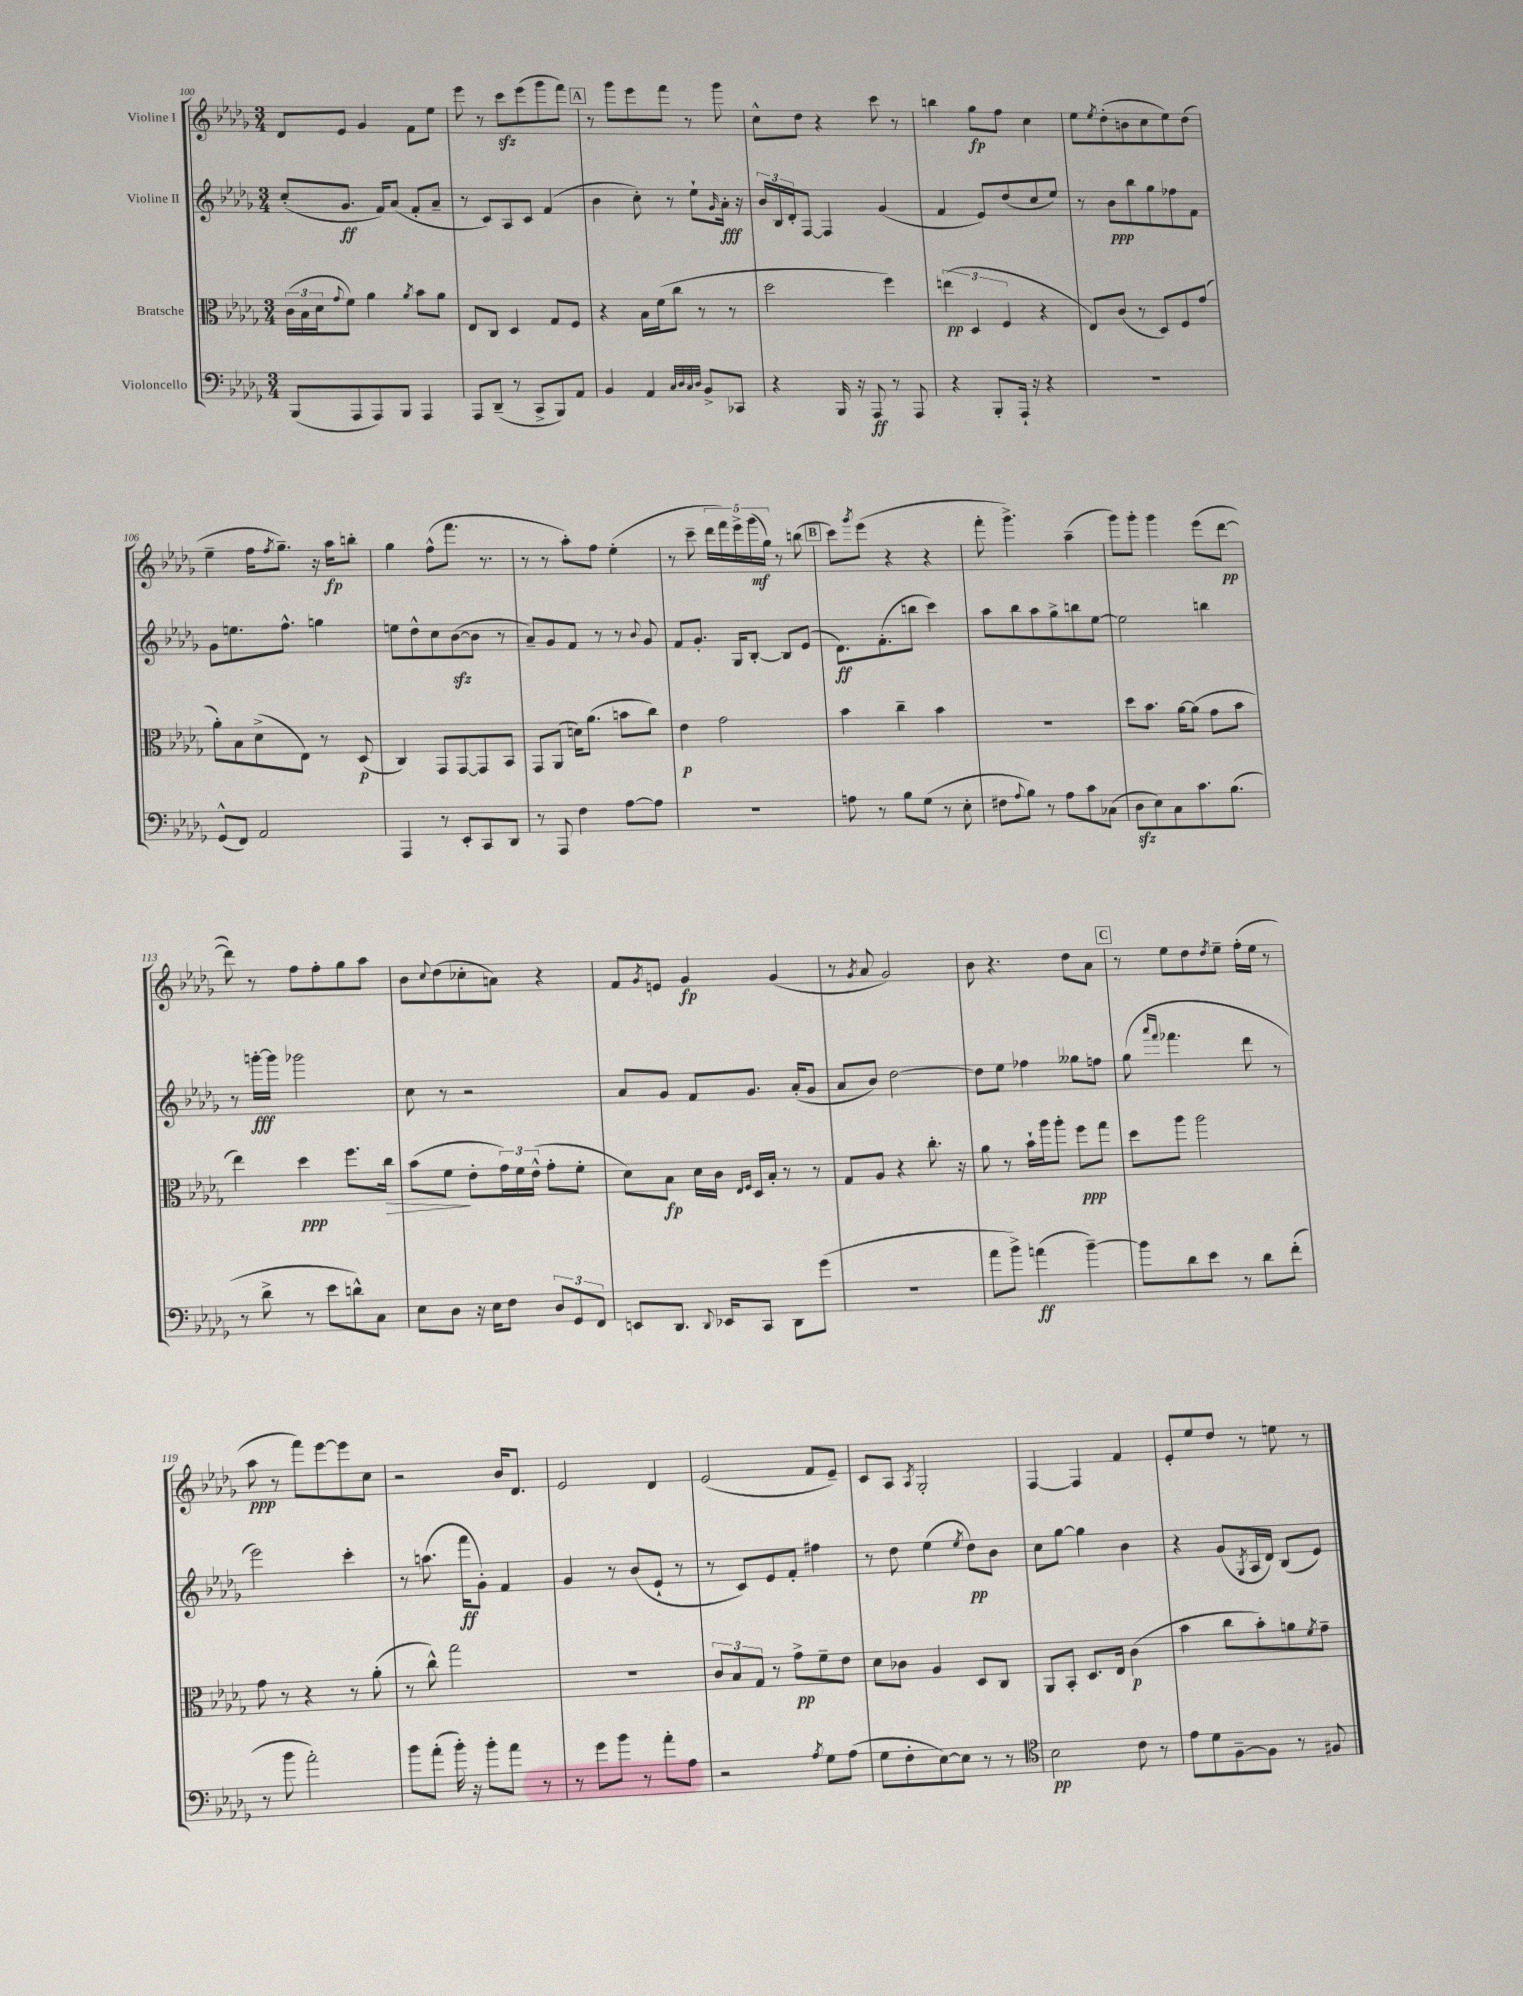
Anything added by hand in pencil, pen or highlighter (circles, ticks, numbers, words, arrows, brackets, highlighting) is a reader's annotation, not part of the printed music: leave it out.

**kern	**dynam	**kern	**dynam	**kern	**dynam	**kern	**dynam
*part4	*part4	*part3	*part3	*part2	*part2	*part1	*part1
*staff4	*staff4	*staff3	*staff3	*staff2	*staff2	*staff1	*staff1
*I"Violoncello	*	*I"Bratsche	*	*I"Violine II	*	*I"Violine I	*
*clefF4	*	*clefC3	*	*clefG2	*	*clefG2	*
*k[b-e-a-d-g-]	*	*k[b-e-a-d-g-]	*	*k[b-e-a-d-g-]	*	*k[b-e-a-d-g-]	*
*M3/4	*	*M3/4	*	*M3/4	*	*M3/4	*
=100	=100	=100	=100	=100	=100	=100	=100
(8BBB-/L	.	(24c\LL	.	(8cc'/L	.	8d-/L	.
.	.	24B-\	.	.	.	.	.
.	.	24d-\J	.	.	.	.	.
.	.	8qqg-/	.	.	.	.	.
8AAA-/	.	8f\J)	.	8.g-/J	ff	8e-/J	.
8AAA-/)	.	4a-\	.	.	.	4g-/	.
.	.	.	.	16f/KL)	.	.	.
8BBB-/J	.	.	.	(8a-/J	.	.	.
.	.	8qa-/	.	.	.	.	.
4AAA-/	.	8b-\L	.	8f'/L	.	8f\L	.
.	.	8a-\J	.	8a-~/J	.	8ee-\J	.
=101	=101	=101	=101	=101	=101	=101	=101
8AAA-/L	.	8E-/L	.	8r	.	8eee-\	.
(8DD-~/J	.	8C/J	.	8c/L)	.	8r	.
8r	.	4D-/	.	8A-/	.	8ccczz\L	.
8CC^/L	.	.	.	8c/J	.	(8eee-\	.
8BBB-/)	.	8G-/L	.	(4f/	.	8ggg-\	.
8AA-/J	.	8F/J	.	.	.	8fff\J)	.
!!LO:REH:place=s1:t=A
=102	=102	=102	=102	=102	=102	=102	=102
4BB-/	.	4r	.	4b-\	.	8r	.
.	.	.	.	.	.	8ggg-\L	.
4AA-/	.	16B-\LL	.	8cc'\)	.	8eee-\	.
.	.	(16f\J	.	.	.	.	.
.	.	8cc\J	.	8r	.	8fff\J	.
32qqC/LLL	.	.	.	.	.	.	.
32qqD-/	.	.	.	.	.	.	.
32qqC/	.	.	.	.	.	.	.
32qqD-/JJJ	.	.	.	.	.	.	.
8BB-^/L	.	8r	.	8ee-`\L	.	8r	.
.	.	.	.	16qqg-/	.	.	.
8CC-X/J	.	8r	.	16a-'\Jk	fff	8ggg-\	.
.	.	.	.	16r	.	.	.
=103	=103	=103	=103	=103	=103	=103	=103
4r	.	2dd-\	.	24b-/LL	.	8cc^^\L	.
.	.	.	.	24B-/	.	.	.
.	.	.	.	24d-'/J	.	.	.
.	.	.	.	[8F/J	.	8dd-\J	.
16BBB-/	.	.	.	4F/]	.	4r	.
16r	.	.	.	.	.	.	.
8AAA-/	ff	.	.	.	.	.	.
8r	.	4ff\)	.	(4g-/	.	8ccc\	.
8AAA-/	.	.	.	.	.	8r	.
=104	=104	=104	=104	=104	=104	=104	=104
4r	.	(6een\	pp	4f/	.	4bbn\	.
.	.	6D-/	.	.	.	.	.
8BBB-'/L	.	.	.	8e-/L)	.	8gg-\L	fp
.	.	6F/	.	.	.	.	.
16AAA-`/Jk	.	.	.	(8dd-/	.	8ff\J	.
16r	.	.	.	.	.	.	.
4r	.	4r	.	8cc/	.	4cc\	.
.	.	.	.	8ee-/J)	.	.	.
=105	=105	=105	=105	=105	=105	=105	=105
2.r	.	8E-/L)	.	8r	.	8ee-\L	.
.	.	.	.	.	.	8qee-/	.
.	.	(8c/J	.	8b-\L	ppp	(8dd-'\	.
.	.	8r	.	8bb-\	.	8bn\	.
.	.	8D-/L)	.	8gg-\	.	8cc\	.
.	.	8F/	.	8ff-X\	.	8ee-\)	.
.	.	(8g-/J	.	8f\J	.	(8dd-\J	.
!!LO:LB:g=z
=106	=106	=106	=106	=106	=106	=106	=106
(8GG-^^/L	.	8a-'\L)	.	8g-\L	.	4ee-~\	.
8FF/J)	.	8B-\	.	8.een\	.	.	.
2AA-/	.	(8d-^\	.	.	.	16ff\KL	.
.	.	.	.	.	.	8qff/	.
.	.	.	.	8.ff^^\J	.	8.gg-~\J)	.
.	.	8E-\J)	.	.	.	.	.
.	.	8r	.	4ggn\	.	16r	.
.	.	.	.	.	.	16aa-\KL	fp
.	.	(8D-/	p	.	.	8bbn'\J	.
=107	=107	=107	=107	=107	=107	=107	=107
4AAA-/	.	4C/)	.	8een\L	.	4gg-\	.
.	.	.	.	8dd-^^\	.	.	.
8r	.	8GG-/L	.	8cc\	.	(8ff^^\L	.
8EE-'/L	.	[8GG-/	.	([8b-zz\	.	8.fff\J	.
8CC/	.	8GG-/]	.	8b-\J]	.	.	.
.	.	.	.	.	.	8.r	.
8DD-/J	.	8BB-/J	.	8r	.	.	.
=108	=108	=108	=108	=108	=108	=108	=108
8r	.	8GG-/L	.	8a-~/L)	.	8r	.
8AAA-/	.	(8AA-/J	.	8g-/	.	8r	.
4F\	.	16dn\KL)	.	8f/J	.	8aa-'\L)	.
.	.	(8.a-\J	.	.	.	.	.
.	.	.	.	8r	.	8ff\J	.
[8A-\L	.	8bn\L	.	8r	.	(4ee-'\	.
.	.	.	.	8qqb-/	.	.	.
8A-\J]	.	8cc\J)	.	8g-/	.	.	.
=109	=109	=109	=109	=109	=109	=109	=109
2.r	.	4e-\	p	8f/L	.	8r	.
.	.	.	.	8.g-'/J	.	8ccc~\	.
.	.	2g-\	.	.	.	20ddd-\LL	.
.	.	.	.	.	.	20fff\)	.
.	.	.	.	16G-/KL	.	.	.
.	.	.	.	.	.	20eee-^\	.
.	.	.	.	[8B-'/J	.	.	.
.	.	.	.	.	.	(20ggg-\	mf
.	.	.	.	.	.	20gg-\JJ)	.
.	.	.	.	8B-/L]	.	8r	.
.	.	.	.	(8e-/J	.	(8bbn\	.
!!LO:REH:place=s1:t=B
=110	=110	=110	=110	=110	=110	=110	=110
8An\	.	4b-\	.	8.d-\L)	ff	8ccc\L)	.
.	.	.	.	.	.	8qggg-/	.
8r	.	.	.	.	.	(8eee-\J	.
.	.	.	.	(8.f'\	.	.	.
8B-\L	.	4cc~\	.	.	.	4r	.
(8G-\J	.	.	.	8bbn\J	.	.	.
8r	.	4b-\	.	4ccc\)	.	4r	.
8E-'\	.	.	.	.	.	.	.
=111	=111	=111	=111	=111	=111	=111	=111
8F#X\L	.	2.r	.	8aa-\L	.	8fff'\	.
8qqA-/	.	.	.	.	.	.	.
8B-\J)	.	.	.	8bb-\	.	4.ggg-^\)	.
8r	.	.	.	8aa-\	.	.	.
8A-\L	.	.	.	8gg-^\	.	.	.
8c\	.	.	.	8bbn\	.	(4aa-~\	.
(8C-X\J	.	.	.	[8ee-\J	.	.	.
=112	=112	=112	=112	=112	=112	=112	=112
8D-zz\L	.	8dd-\L	.	2ee-\]	.	8ggg-\L)	.
8E-\)	.	8.b-\J	.	.	.	8ggg-'\J	.
8C\	.	.	.	.	.	4ggg-\	.
.	.	[16a-\KL	.	.	.	.	.
8.c\	.	(8a-\J]	.	.	.	.	.
.	.	8g-\L	.	4bbn\	.	(8eee-\L	.
(8.B-\J	.	.	.	.	.	.	.
.	.	8b-\J	.	.	.	[8ddd-\J	pp
!!LO:LB:g=z
=113	=113	=113	=113	=113	=113	=113	=113
8r	.	4ee-\)	.	8r	.	8ddd-\])	.
8d-^\	.	.	.	[16gggn'\LL	fff	8r	.
.	.	.	.	16ggg\JJ]	.	.	.
8r	.	4dd-\	ppp	2ggg-X\	.	8ff\L	.
8e-\L	.	.	.	.	.	8ff'\	.
8dn^^\)	.	8.ff\L	.	.	.	8gg-\	.
8C\J	.	.	.	.	.	8aa-\J	.
!	!	!	!LO:HP:b	!	!	!	!
.	.	16cc\Jk	>	.	.	.	.
=114	=114	=114	=114	=114	=114	=114	=114
8E-\L	.	(8b-\L	.	8cc\	.	8b-\L	.
.	.	.	.	.	.	8qqcc/	.
8D-\J	.	8f\J	.	8r	.	(8dd-\	.
16r	.	8e-'\L	]	2r	.	8cc-X'\	.
16E-\KL	.	.	.	.	.	.	.
8F\J	.	24g-\L)	.	.	.	8an\J)	.
.	.	24f\	.	.	.	.	.
.	.	(24e-^^\JJ	.	.	.	.	.
12D-/L	.	8g-'\L	.	.	.	4r	.
12GG-/	.	.	.	.	.	.	.
.	.	8f'\J	.	.	.	.	.
12FF/J	.	.	.	.	.	.	.
=115	=115	=115	=115	=115	=115	=115	=115
8EEn/L	.	8d-\L)	.	8a-/L	.	8f/L	.
.	.	.	.	.	.	8qg-/	.
8.DD-/J	.	8B-\J	fp	8g-/J	.	8en/J	.
.	.	16d-\LL	.	8f/L	.	4g-/	fp
8qqDD-/	.	.	.	.	.	.	.
16EE-X/KL	.	16c\JJ	.	.	.	.	.
.	.	16qqE-/LL	.	.	.	.	.
.	.	16qqF/JJ	.	.	.	.	.
8CC/J	.	16D-/LL	.	8.g-/J	.	.	.
.	.	16B-'/JJ	.	.	.	.	.
8DD-\L	.	8r	.	.	.	(4g-/	.
.	.	.	.	(16a-'/KL	.	.	.
(8g-\J	.	8r	.	8g-/J	.	.	.
=116	=116	=116	=116	=116	=116	=116	=116
2.r	.	8G-/L	.	8a-/L	.	8r	.
.	.	.	.	.	.	8qg-/	.
.	.	8A-/J	.	8b-/J)	.	8a-/	.
.	.	4r	.	[2dd-\	.	2g-/)	.
.	.	8.cc'\	.	.	.	.	.
.	.	16r	.	.	.	.	.
=117	=117	=117	=117	=117	=117	=117	=117
8a-\L	.	8a-\	.	8dd-\L]	.	8b-\	.
8b-^\J)	.	8r	.	8ee-\J	.	4.r	.
(4an\	ff	16b-`\LL	.	4ff-X\	.	.	.
.	.	16aa-\J	.	.	.	.	.
.	.	8aa-'\J	.	.	.	.	.
[4b-~\)	.	8ff\L	ppp	8gg--X\L	.	8dd-\L	.
.	.	8gg-\J	.	8ffn\J	.	8a-\J	.
!!LO:REH:place=s1:t=C
=118	=118	=118	=118	=118	=118	=118	=118
8b-\L]	.	8dd-\L	.	(8gg-\	.	8r	.
.	.	.	.	16qqaaa-/LL	.	.	.
.	.	.	.	16qqfff/JJ	.	.	.
8d-\	.	8aa-\J	.	4.fff-X\	.	8ee-\L	.
8e-\J	.	2aa-\	.	.	.	8dd-\	.
.	.	.	.	.	.	8qdd-/	.
8r	.	.	.	.	.	8ee-~\J	.
8d-\L	.	.	.	8ddd-\	.	(16ff'\LL	.
.	.	.	.	.	.	16ee-\JJ	.
(8f'\J	.	.	.	8r	.	8r	.
!!LO:LB:g=z
=119	=119	=119	=119	=119	=119	=119	=119
8r	.	8g-\	.	2eee-\)	.	8aa-\	ppp
8b-\	.	8r	.	.	.	8r	.
2a-'\)	.	4r	.	.	.	8fff\L)	.
.	.	.	.	.	.	[8eee-\	.
.	.	8r	.	4ccc'\	.	8eee-\]	.
.	.	(8a-'\	.	.	.	8cc\J	.
=120	=120	=120	=120	=120	=120	=120	=120
8b-\L	.	8r	.	8r	.	2r	.
(8a-'\J	.	8cc^^\)	.	(8.aan\	.	.	.
16b-'\)	.	2gg-\	.	.	.	.	.
16r	.	.	.	16fff\KL	ff	.	.
8b-'\L	.	.	.	8g-'\J)	.	.	.
8a-\J	.	.	.	4f/	.	16b-/KL	.
.	.	.	.	.	.	8.d-/J	.
8r	.	.	.	.	.	.	.
=121	=121	=121	=121	=121	=121	=121	=121
8r	.	2.r	.	4g-/	.	2e-/	.
8g-\L	.	.	.	.	.	.	.
8b-\J	.	.	.	8r	.	.	.
8r	.	.	.	(8b-/L	.	.	.
8a-'\L	.	.	.	8e-`/J	.	4d-/	.
8A-\J	.	.	.	8r	.	.	.
=122	=122	=122	=122	=122	=122	=122	=122
2r	.	12c/L	.	8r	.	(2e-/	.
.	.	12B-/	.	.	.	.	.
.	.	.	.	8c/L)	.	.	.
.	.	12G-/J	.	.	.	.	.
.	.	8r	.	8e-/	.	.	.
.	.	8g-^\L	pp	8f'/J	.	.	.
8qA-/	.	.	.	.	.	.	.
8G-\L	.	8f~\	.	4ff#X\	.	8f/L	.
(8A-\J	.	8e-\J	.	.	.	8e-~/J)	.
=123	=123	=123	=123	=123	=123	=123	=123
8G-\L	.	8d-\L	.	8r	.	8c/L	.
8F'\	.	8c-X\J	.	8dd-\	.	8A-/J	.
.	.	.	.	.	.	8qA-/	.
[8E-\)	.	4A-/	.	(4ee-\	.	2G-'/	.
8E-\J]	.	.	.	.	.	.	.
.	.	.	.	8qee-/	.	.	.
8r	.	8D-/L	.	8dd-\L)	pp	.	.
8r	.	8C/J	.	8b-\J	.	.	.
=124	=124	=124	=124	=124	=124	=124	=124
*clefC4	*	*	*	*	*	*	*
2B-\	pp	8AA-/L	.	8cc\L	.	[4F/	.
.	.	8BB-'/J	.	[8gg-\J	.	.	.
.	.	8.D-/L	.	4gg-\]	.	4F/]	.
.	.	16E-/Jk	.	.	.	.	.
8c\	.	(4c\	p	4b-\	.	4f/	.
8r	.	.	.	.	.	.	.
=125	=125	=125	=125	=125	=125	=125	=125
8e-\L	.	4b-\	.	4r	.	8e-'/L	.
8d-\	.	.	.	.	.	8ee-/	.
[8F~\	.	8cc\L	.	(8g-/L	.	8dd-/J	.
.	.	.	.	8qG-/	.	.	.
8F\J]	.	8b-'\)	.	16A-/L	.	8r	.
.	.	.	.	16d-/JJ)	.	.	.
8r	.	8an\	.	(8B-/L	.	8een\	.
.	.	8qf/	.	.	.	.	.
8F#X/	.	8g-~\J	.	8e-/J)	.	8r	.
==	==	==	==	==	==	==	==
*-	*-	*-	*-	*-	*-	*-	*-
